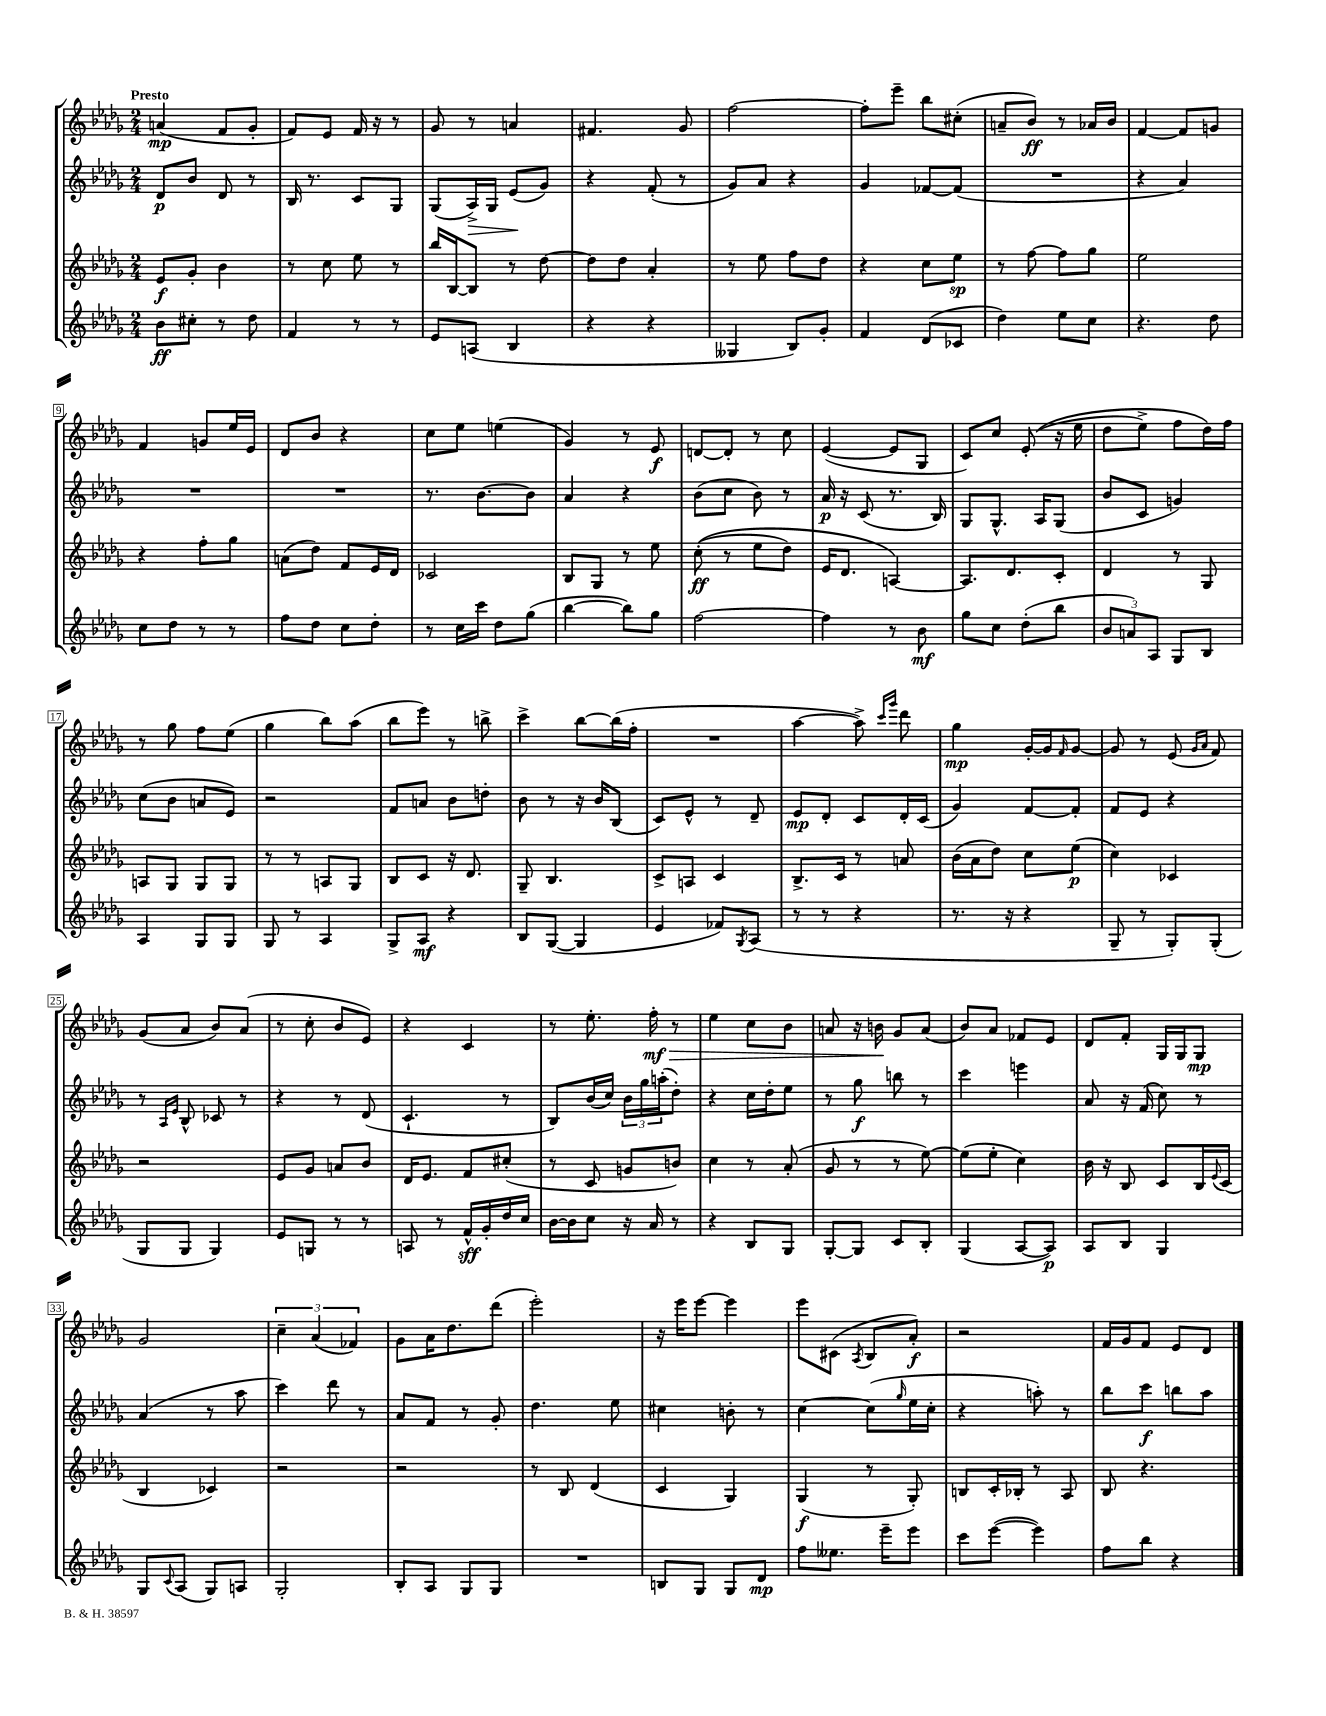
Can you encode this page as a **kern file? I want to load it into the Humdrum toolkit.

**kern	**dynam	**kern	**dynam	**kern	**dynam	**kern	**dynam
*part4	*part4	*part3	*part3	*part2	*part2	*part1	*part1
*staff4	*staff4	*staff3	*staff3	*staff2	*staff2	*staff1	*staff1
*clefG2	*	*clefG2	*	*clefG2	*	*clefG2	*
*k[b-e-a-d-g-]	*	*k[b-e-a-d-g-]	*	*k[b-e-a-d-g-]	*	*k[b-e-a-d-g-]	*
*M2/4	*	*M2/4	*	*M2/4	*	*M2/4	*
=1	=1	=1	=1	=1	=1	=1	=1
!	!	!	!	!	!	!LO:TX:a:B:t=Presto	!
8b-\L	ff	8e-/L	f	8d-/L	p	(4an/	mp
8cc#X'\J	.	8g-'/J	.	8b-/J	.	.	.
8r	.	4b-\	.	8d-/	.	8f/L	.
8dd-\	.	.	.	8r	.	8g-'/J	.
=2	=2	=2	=2	=2	=2	=2	=2
4f/	.	8r	.	16B-/	.	8f/L)	.
.	.	.	.	8.r	.	.	.
.	.	8cc\	.	.	.	8e-/J	.
8r	.	8ee-\	.	8c/L	.	16f/	.
.	.	.	.	.	.	16r	.
8r	.	8r	.	8G-/J	.	8r	.
=3	=3	=3	=3	=3	=3	=3	=3
8e-/L	.	16bb-/LL	.	(8G-/L	.	8g-/	.
.	.	[16B-/J	.	.	.	.	.
!	!	!	!	!	!LO:HP:b	!	!
(8An/J	.	8B-/J]	.	16A-^/L)	>	8r	.
.	.	.	.	16G-/JJ	.	.	.
4B-/	.	8r	.	(8e-/L	.	4an/	.
.	.	[8dd-\	.	8g-/J)	]	.	.
=4	=4	=4	=4	=4	=4	=4	=4
4r	.	8dd-\L]	.	4r	.	4.f#X/	.
.	.	8dd-\J	.	.	.	.	.
4r	.	4a-'/	.	(8f'/	.	.	.
.	.	.	.	8r	.	8g-/	.
=5	=5	=5	=5	=5	=5	=5	=5
4G--X/	.	8r	.	8g-/L)	.	[2ff\	.
.	.	8ee-\	.	8a-/J	.	.	.
8B-/L)	.	8ff\L	.	4r	.	.	.
8g-'/J	.	8dd-\J	.	.	.	.	.
=6	=6	=6	=6	=6	=6	=6	=6
4f/	.	4r	.	4g-/	.	8ff'\L]	.
.	.	.	.	.	.	8eee-~\J	.
(8d-/L	.	8cc\L	.	[8f-X/L	.	8bb-\L	.
8c-X/J	.	8ee-\J	sp	(8f-/J]	.	(8cc#X'\J	.
=7	=7	=7	=7	=7	=7	=7	=7
4dd-\)	.	8r	.	2r	.	8an~/L	.
.	.	[8ff\	.	.	.	8b-/J)	ff
8ee-\L	.	8ff\L]	.	.	.	8r	.
8cc\J	.	8gg-\J	.	.	.	16a-X/LL	.
.	.	.	.	.	.	16b-/JJ	.
=8	=8	=8	=8	=8	=8	=8	=8
4.r	.	2ee-\	.	4r	.	[4f/	.
.	.	.	.	4a-/)	.	8f/L]	.
8dd-\	.	.	.	.	.	8gn/J	.
!!LO:LB:g=z
=9	=9	=9	=9	=9	=9	=9	=9
8cc\L	.	4r	.	2r	.	4f/	.
8dd-\J	.	.	.	.	.	.	.
8r	.	8ff'\L	.	.	.	8gn/L	.
8r	.	8gg-\J	.	.	.	16ee-/L	.
.	.	.	.	.	.	16e-/JJ	.
=10	=10	=10	=10	=10	=10	=10	=10
8ff\L	.	(8an\L	.	2r	.	8d-/L	.
8dd-\J	.	8dd-\J)	.	.	.	8b-/J	.
8cc\L	.	8f/L	.	.	.	4r	.
8dd-'\J	.	16e-/L	.	.	.	.	.
.	.	16d-/JJ	.	.	.	.	.
=11	=11	=11	=11	=11	=11	=11	=11
8r	.	2c-X/	.	8.r	.	8cc\L	.
16cc\LL	.	.	.	.	.	8ee-\J	.
16ccc\JJ	.	.	.	[8.b-\L	.	.	.
8dd-\L	.	.	.	.	.	(4een\	.
(8gg-\J	.	.	.	8b-\J]	.	.	.
=12	=12	=12	=12	=12	=12	=12	=12
[4bb-\	.	8B-/L	.	4a-/	.	4g-/)	.
.	.	8G-/J	.	.	.	.	.
8bb-\L])	.	8r	.	4r	.	8r	.
8gg-\J	.	8ee-\	.	.	.	8e-/	f
=13	=13	=13	=13	=13	=13	=13	=13
[2ff\	.	((8cc'\	ff	(8b-\L	.	[8dn/L	.
.	.	8r	.	8cc\J	.	8d'/J]	.
.	.	8ee-\L	.	8b-\)	.	8r	.
.	.	8dd-\J)	.	8r	.	8cc\	.
=14	=14	=14	=14	=14	=14	=14	=14
4ff\]	.	16e-/KL	.	16a-/	p	([4e-/	.
.	.	8.d-/J	.	16r	.	.	.
.	.	.	.	(8c/	.	.	.
8r	.	[4An/)	.	8.r	.	8e-/L]	.
8b-\	mf	.	.	.	.	8G-/J	.
.	.	.	.	16B-/)	.	.	.
=15	=15	=15	=15	=15	=15	=15	=15
8gg-\L	.	8.A/L]	.	8G-/L	.	8c/L)	.
8cc\J	.	.	.	8.G-^^/J	.	8cc/J	.
.	.	8.d-/	.	.	.	.	.
(8dd-'\L	.	.	.	.	.	((8e-'/	.
.	.	.	.	16A-/KL	.	.	.
8bb-\J	.	8c'/J	.	(8G-/J	.	16r	.
.	.	.	.	.	.	16ee-\	.
=16	=16	=16	=16	=16	=16	=16	=16
12b-/L	.	4d-/	.	8b-/L	.	8dd-\L	.
12an/)	.	.	.	.	.	.	.
.	.	.	.	8c/J	.	8ee-^\J)	.
12A-/J	.	.	.	.	.	.	.
8G-/L	.	8r	.	4gn/)	.	8ff\L	.
8B-/J	.	8G-/	.	.	.	16dd-\L)	.
.	.	.	.	.	.	16ff\JJ	.
!!LO:LB:g=z
=17	=17	=17	=17	=17	=17	=17	=17
4A-/	.	8An/L	.	(8cc\L	.	8r	.
.	.	8G-/J	.	8b-\J	.	8gg-\	.
8G-/L	.	8G-/L	.	8an/L	.	8ff\L	.
8G-/J	.	8G-/J	.	8e-/J)	.	(8ee-\J	.
=18	=18	=18	=18	=18	=18	=18	=18
8G-/	.	8r	.	2r	.	4gg-\	.
8r	.	8r	.	.	.	.	.
4A-/	.	8An/L	.	.	.	8bb-\L)	.
.	.	8G-/J	.	.	.	(8aa-\J	.
=19	=19	=19	=19	=19	=19	=19	=19
8G-^/L	.	8B-/L	.	8f/L	.	8bb-\L	.
8A-/J	mf	8c/J	.	8an/J	.	8eee-\J)	.
4r	.	16r	.	8b-\L	.	8r	.
.	.	8.d-/	.	.	.	.	.
.	.	.	.	8ddn'\J	.	8bbn^\	.
=20	=20	=20	=20	=20	=20	=20	=20
8B-/L	.	8G-~/	.	8b-\	.	4ccc^\	.
([8G-/J	.	4.B-/	.	8r	.	.	.
4G-/]	.	.	.	16r	.	[8bb-\L	.
.	.	.	.	16b-/KL	.	.	.
.	.	.	.	(8B-/J	.	(16bb-\L]	.
.	.	.	.	.	.	16ff'\JJ	.
=21	=21	=21	=21	=21	=21	=21	=21
4e-/	.	8c^/L	.	8c/L)	.	2r	.
.	.	8An/J	.	8e-^^/J	.	.	.
8f-X/L)	.	4c/	.	8r	.	.	.
8qG-/	.	.	.	.	.	.	.
(8A-/J	.	.	.	8d-~/	.	.	.
=22	=22	=22	=22	=22	=22	=22	=22
8r	.	8.B-^/L	.	8e-/L	mp	[4aa-\	.
8r	.	.	.	8d-'/J	.	.	.
.	.	16c/Jk	.	.	.	.	.
4r	.	8r	.	8c/L	.	8aa-^\])	.
.	.	.	.	.	.	16qqccc/LL	.
.	.	.	.	.	.	16qqggg-/JJ	.
.	.	8an/	.	16d-'/L	.	8ddd-\	.
.	.	.	.	(16c/JJ	.	.	.
=23	=23	=23	=23	=23	=23	=23	=23
8.r	.	(16b-\LL	.	4g-/)	.	4gg-\	mp
.	.	16a-\J	.	.	.	.	.
.	.	8dd-\J)	.	.	.	.	.
16r	.	.	.	.	.	.	.
4r	.	8cc\L	.	[8f/L	.	[16g-'/LL	.
.	.	.	.	.	.	16g-/J]	.
.	.	.	.	.	.	16qqf/	.
.	.	(8ee-\J	p	8f'/J]	.	[8g-/J	.
=24	=24	=24	=24	=24	=24	=24	=24
8G-~/	.	4cc\)	.	8f/L	.	8g-/]	.
8r	.	.	.	8e-/J	.	8r	.
8G-'/L)	.	4c-X/	.	4r	.	(8e-/	.
.	.	.	.	.	.	16qqg-/LL	.
.	.	.	.	.	.	16qqa-/JJ	.
(8G-'/J	.	.	.	.	.	8f/)	.
!!LO:LB:g=z
=25	=25	=25	=25	=25	=25	=25	=25
8G-/L	.	2r	.	8r	.	(8g-/L	.
.	.	.	.	16qqA-/LL	.	.	.
.	.	.	.	16qqe-/JJ	.	.	.
8G-/J	.	.	.	8B-^^/	.	8a-/J	.
4G-/)	.	.	.	8c-X/	.	8b-/L)	.
.	.	.	.	8r	.	(8a-/J	.
=26	=26	=26	=26	=26	=26	=26	=26
8e-/L	.	8e-/L	.	4r	.	8r	.
8Gn/J	.	8g-/J	.	.	.	8cc'\	.
8r	.	8an/L	.	8r	.	8b-/L	.
8r	.	8b-/J	.	(8d-/	.	8e-/J)	.
=27	=27	=27	=27	=27	=27	=27	=27
8An/	.	16d-/KL	.	4.c`/	.	4r	.
.	.	8.e-/J	.	.	.	.	.
8r	.	.	.	.	.	.	.
16f^^/LL	sff	8f/L	.	.	.	4c/	.
16g-'/	.	.	.	.	.	.	.
16dd-/	.	(8cc#X'/J	.	8r	.	.	.
16cc/JJ	.	.	.	.	.	.	.
=28	=28	=28	=28	=28	=28	=28	=28
[16b-\LL	.	8r	.	8B-/L)	.	8r	.
16b-\J]	.	.	.	.	.	.	.
8cc\J	.	8c/	.	(16b-/L	.	8.ee-'\	.
.	.	.	.	16cc/JJ)	.	.	.
16r	.	8gn/L	.	24b-\LL	.	.	.
.	.	.	.	24gg-\	.	.	.
!	!	!	!	!	!	!	!LO:HP:b
16a-/	.	.	.	.	.	16ff'\	> mf
.	.	.	.	(24aan'\J	.	.	.
8r	.	8bn/J)	.	8dd-'\J)	.	8r	.
=29	=29	=29	=29	=29	=29	=29	=29
4r	.	4cc\	.	4r	.	4ee-\	.
8B-/L	.	8r	.	16cc\LL	.	8cc\L	.
.	.	.	.	16dd-'\J	.	.	.
8G-/J	.	(8a-'/	.	8ee-\J	.	8b-\J	.
=30	=30	=30	=30	=30	=30	=30	=30
[8G-'/L	.	8g-/	.	8r	.	8an/	.
8G-/J]	.	8r	.	8gg-\	f	16r	.
.	.	.	.	.	.	16bn\	.
8c/L	.	8r	.	8bbn\	.	8g-/L	]
8B-'/J	.	[8ee-\)	.	8r	.	(8a/J	.
=31	=31	=31	=31	=31	=31	=31	=31
(4G-/	.	(8ee-\L]	.	4ccc\	.	8b-/L)	.
.	.	8ee-'\J	.	.	.	8a-/J	.
[8A-/L	.	4cc\)	.	4eeen\	.	8f-X/L	.
8A-/J])	p	.	.	.	.	8e-/J	.
=32	=32	=32	=32	=32	=32	=32	=32
8A-/L	.	16b-\	.	8a-/	.	8d-/L	.
.	.	16r	.	.	.	.	.
8B-/J	.	8B-/	.	16r	.	8f'/J	.
.	.	.	.	(16f/	.	.	.
4G-/	.	8c/L	.	8cc\)	.	16G-/LL	.
.	.	.	.	.	.	16G-/J	.
.	.	16B-/L	.	8r	.	8G-/J	mp
.	.	8qqe-/	.	.	.	.	.
.	.	(16c/JJ	.	.	.	.	.
!!LO:LB:g=z
=33	=33	=33	=33	=33	=33	=33	=33
8G-/L	.	4B-/	.	(4a-/	.	2g-/	.
8qqc/	.	.	.	.	.	.	.
(8A-/J	.	.	.	.	.	.	.
8G-/L)	.	4c-X/)	.	8r	.	.	.
8An/J	.	.	.	8aa-\	.	.	.
=34	=34	=34	=34	=34	=34	=34	=34
2G-'/	.	2r	.	4ccc\)	.	6cc~\	.
.	.	.	.	.	.	(6a-/	.
.	.	.	.	8ddd-\	.	.	.
.	.	.	.	.	.	6f-X/)	.
.	.	.	.	8r	.	.	.
=35	=35	=35	=35	=35	=35	=35	=35
8B-'/L	.	2r	.	8a-/L	.	8g-\L	.
8A-/J	.	.	.	8f/J	.	16a-\K	.
.	.	.	.	.	.	8.dd-\	.
8G-/L	.	.	.	8r	.	.	.
8G-/J	.	.	.	8g-'/	.	(8ddd-\J	.
=36	=36	=36	=36	=36	=36	=36	=36
2r	.	8r	.	4.dd-\	.	2eee-'\)	.
.	.	8B-/	.	.	.	.	.
.	.	(4d-/	.	.	.	.	.
.	.	.	.	8ee-\	.	.	.
=37	=37	=37	=37	=37	=37	=37	=37
8Bn/L	.	4c/	.	4cc#X\	.	16r	.
.	.	.	.	.	.	16eee-\KL	.
8G-/J	.	.	.	.	.	[8eee-\J	.
8G-/L	.	4G-/)	.	8bn'\	.	4eee-\]	.
8d-/J	mp	.	.	8r	.	.	.
=38	=38	=38	=38	=38	=38	=38	=38
8ff\L	.	(4G-/	f	[4cc\	.	8eee-\L	.
8.ee--X\J	.	.	.	.	.	(8c#X\J	.
.	.	.	.	.	.	8qA-/	.
.	.	8r	.	(8cc\L]	.	8B-/L	.
16eee-~\KL	.	.	.	.	.	.	.
.	.	.	.	16qqgg-/	.	.	.
8eee-\J	.	8G-'/)	.	16ee-\L	.	8a-'/J)	f
.	.	.	.	16cc'\JJ	.	.	.
=39	=39	=39	=39	=39	=39	=39	=39
8ccc\L	.	8Bn/L	.	4r	.	2r	.
([8eee-\J	.	16c'/L	.	.	.	.	.
.	.	16B-X'/JJ	.	.	.	.	.
4eee-\])	.	8r	.	8aan'\)	.	.	.
.	.	8A-/	.	8r	.	.	.
=40	=40	=40	=40	=40	=40	=40	=40
8ff\L	.	8B-/	.	8bb-\L	.	16f/LL	.
.	.	.	.	.	.	16g-/J	.
8bb-\J	.	4.r	.	8ccc\J	f	8f/J	.
4r	.	.	.	8bbn\L	.	8e-/L	.
.	.	.	.	8aa-\J	.	8d-/J	.
==	==	==	==	==	==	==	==
*-	*-	*-	*-	*-	*-	*-	*-
